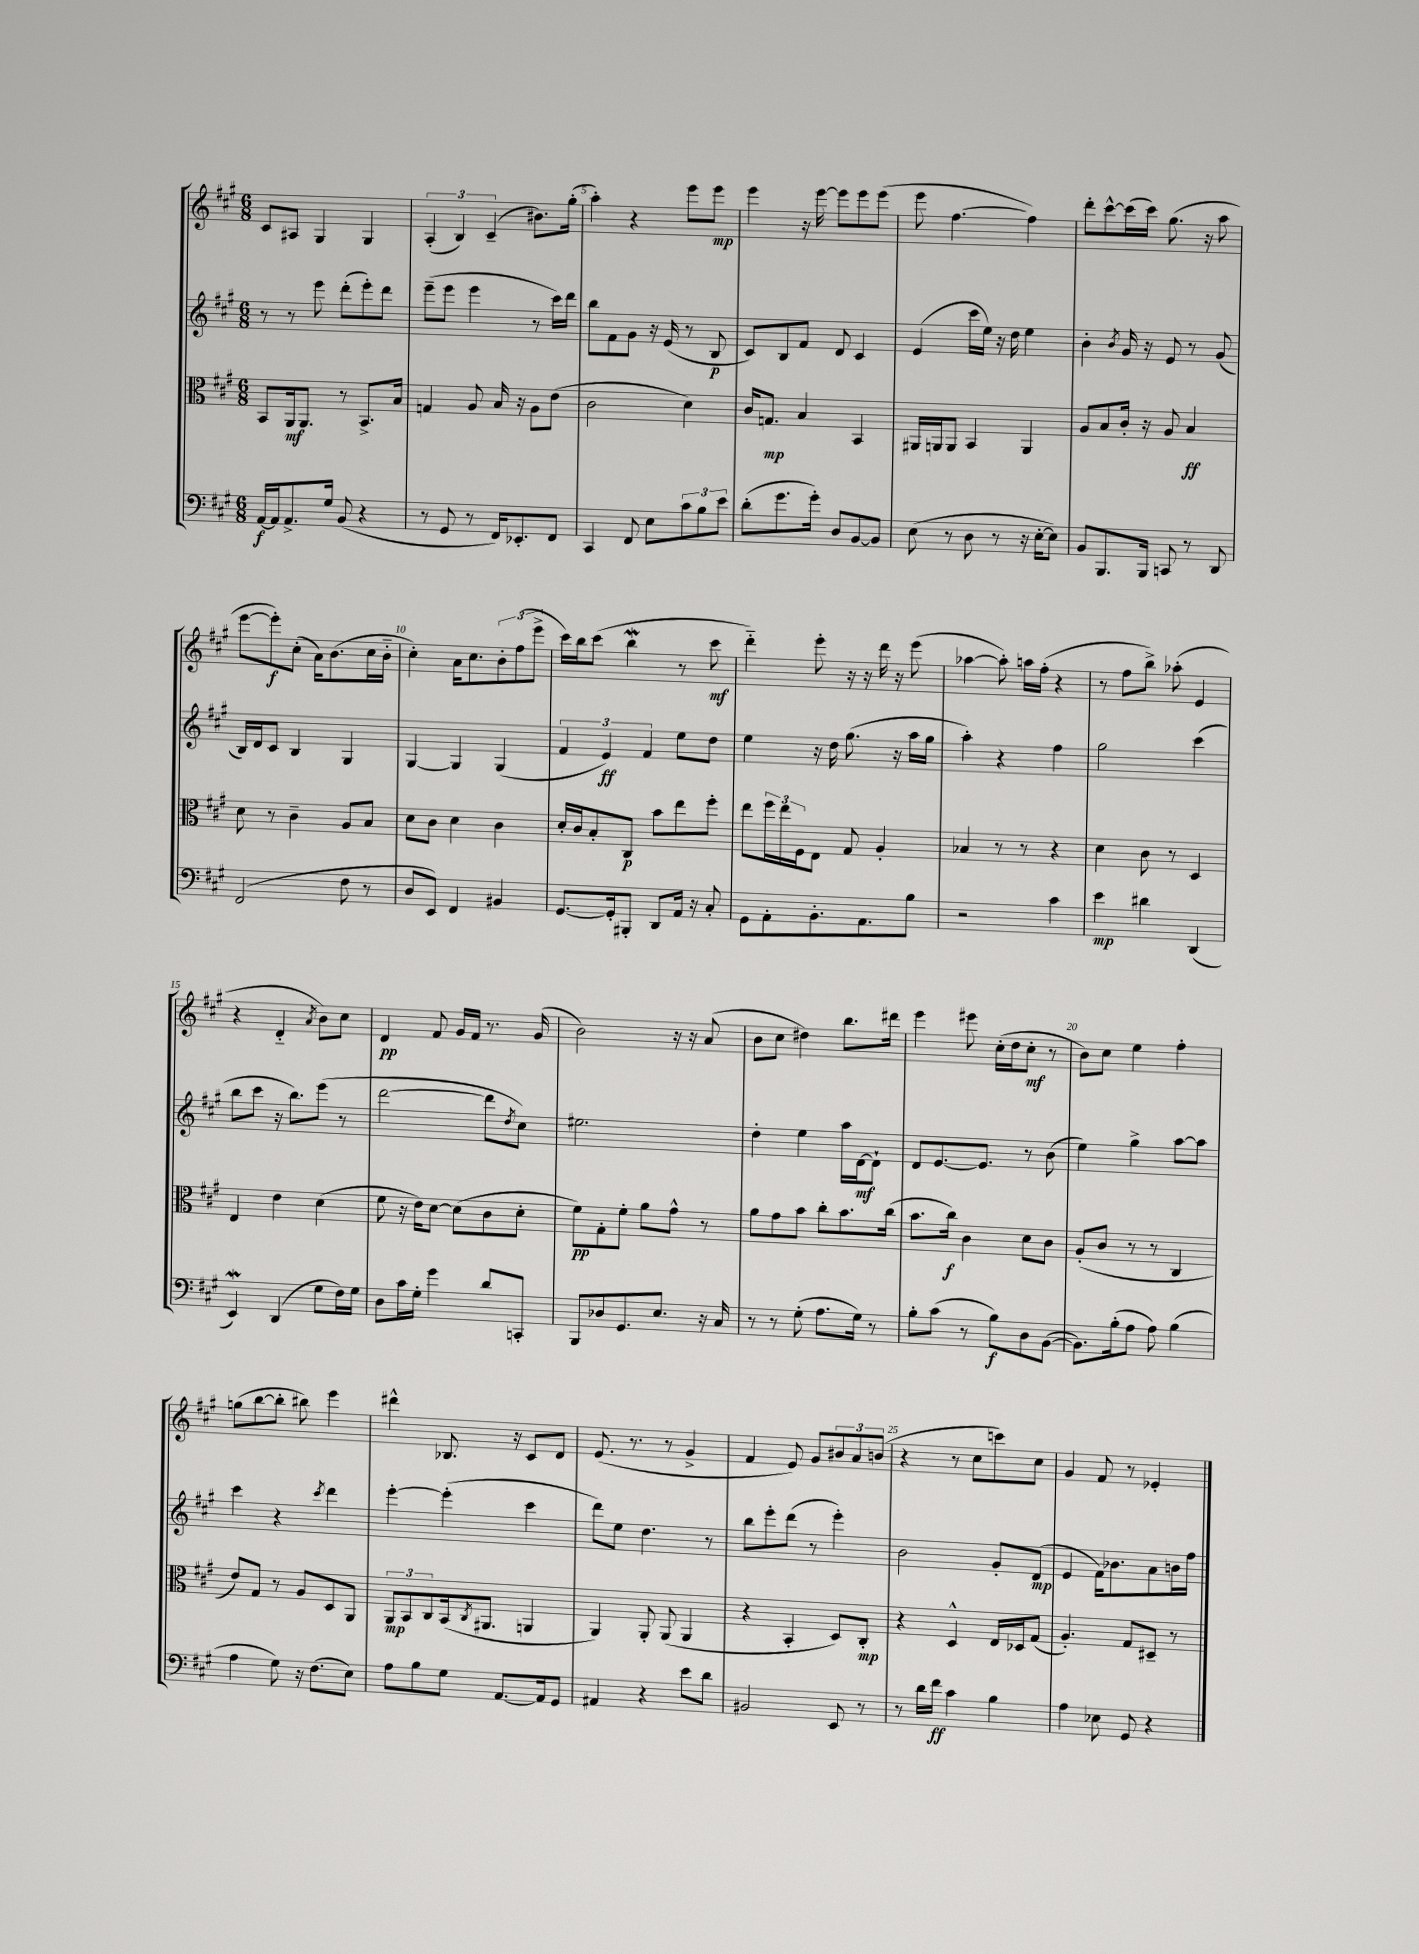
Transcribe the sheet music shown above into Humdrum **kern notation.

**kern	**kern	**kern	**kern
*staff4	*staff3	*staff2	*staff1
*clefF4	*clefC3	*clefG2	*clefG2
*k[f#c#g#]	*k[f#c#g#]	*k[f#c#g#]	*k[f#c#g#]
*M6/8	*M6/8	*M6/8	*M6/8
[16AA	8BB	8r	8c#
16AA]	.	.	.
8.AA^	16AA	8r	8A#
.	8.AA	.	.
.	.	8eee	4G#
16G#	.	.	.
(8BB	8r	(8ddd'	.
4r	8.BB^	8eee')	4G#
.	.	8ddd	.
.	16B	.	.
=	=	=	=
8r	4G	(8eee~	(6A'
8GG#	.	8eee	.
.	.	.	6B)
8r	8A	4eee	.
.	.	.	(6c#~
16FF#)	16B	.	.
8.EE-'	16r	.	.
.	8A	8r	8.b#)
8FF#	(8e	16ccc#)	.
.	.	16ddd	(16gg#'
=	=	=	=
4CC#	2c#	8bb	4aa')
.	.	8f#	.
8FF#	.	8g#	4r
8E	.	16r	.
.	.	(16e	.
12c#	4d)	8r	8eee
12B	.	.	.
.	.	8B	8eee
12e	.	.	.
=	=	=	=
(8d'	16c#	8c#)	4eee
.	8.G	.	.
8.g#	.	8B	.
.	4B	8f#	16r
16g#')	.	.	[16eee
8D	.	8d	8eee]
[8BB	4BB	4c#	8eee
8BB]	.	.	(8eee
=	=	=	=
(8E	16AA#	(4e	8eee
.	16AA	.	.
8r	8AA	.	[4.ff#
8D	4BB	16ccc#	.
.	.	16ee)	.
8r	.	16r	.
.	.	16dd	.
16r	4AA	4ee	4ff#])
[16E'	.	.	.
8E])	.	.	.
=	=	=	=
8BB	8A	4b'	8ddd'
8.BBB	8B	.	[8ccc#^^
.	.	8qb	.
.	16c#'	16g#	(16ccc#]
16BBB	16r	16r	16ccc#)
8CC	8A	8e	(8.gg#
8r	4B	8r	.
.	.	.	16r
8DD	.	(8g#	8aa
=	=	=	=
(2FF#	8d	16B)	[8eee
.	.	16d	.
.	8r	8c#	8eee'])
.	4c#~	4B	(8cc#'
.	.	.	16a)
.	.	.	(8.b
8F#	8A	4G#	.
8r	8B	.	16cc#
.	.	.	16b'~
=	=	=	=
8D	8d	[4G#	4cc#')
8EE)	8c#	.	.
4FF#	4d	4G#]	16a
.	.	.	8.cc#
4BB#	4c#	(4G#	12b'
.	.	.	(12ff#
.	.	.	12eee^
=	=	=	=
[8.GG#	16d'	6f#	16ccc#)
.	16c#	.	16bb
.	8B'	.	(8ccc#
.	.	6e)	.
16GG#']	.	.	.
8BBB#'	8C#	.	4bb
.	.	6f#	.
8DD	8b	.	.
16AA	8ee	8ee	8r
16r	.	.	.
8C#'	8ff#'	8dd	8ccc#
=	=	=	=
8GG#	8ee	4ee	4ddd'~)
8AA'	24ff#	.	.
.	24ee	.	.
.	24F#	.	.
8.BB'	8E	16r	8eee'
.	.	16dd	.
.	8G#	(8.gg#	16r
8.AA	.	.	16r
.	4A'	.	16ddd
.	.	16r	16r
8B	.	16aa	(8eee
.	.	16gg#	.
=	=	=	=
2r	4B-	4aa')	[4aa-
.	8r	4r	8aa-'])
.	8r	.	16aa
.	.	.	(16ff#'
4c#	4r	4ff#	4r
=	=	=	=
4e	4d	2gg#	8r
.	.	.	8ff#
4d#	8c#	.	8bb^)
.	8r	.	(8aa-'
(4DD	4D	(4ccc#	4e
=	=	=	=
4EE)	4E	8bb	4r
.	.	8ccc#	.
(4DD	4e	16r	4d'~
.	.	8.bb)	.
.	.	.	8qa
8G#	(4d	(8eee	8b)
16F#)	.	8r	8cc#
16G#	.	.	.
=	=	=	=
8D	8f#	[2ddd	4d
16c#	16r	.	.
16G#'	16e)	.	.
4g#	[8d	.	8f#
.	(8d]	.	16g#
.	.	.	16f#
8d	8c#	8ddd]	8.r
.	.	8qdd	.
8CC'	8d'	8cc#)	.
.	.	.	(16g#
=	=	=	=
8BBB	8f#)	2.ee#	2b)
8D-	8G#'	.	.
8.GG#	8f#'	.	.
.	8a	.	.
8.E	.	.	.
.	8g#^^	.	16r
.	.	.	16r
16r	8r	.	(8a
16C#	.	.	.
=	=	=	=
8r	8a	4dd'	8b
8r	8g#	.	8cc#
(8G#'	8b	4ee	4dd#)
8.A	8cc#'	.	.
.	8.b	16aa	8.bb
16G#)	.	[16d	.
8r	.	8d`]	.
.	(16cc#	.	16ddd#
=	=	=	=
8B'	8.b	8d	4eee
(8c#	.	[8.e	.
.	16cc#)	.	.
8r	4c#	.	8eee#
.	.	8.e]	.
8B)	.	.	(16cc#'
.	.	.	16dd
8D	8d	8r	8cc#'
([8BB	8c#	(8b	8r
=	=	=	=
8.BB])	(8A'	4ee)	8b)
.	8c#	.	8cc#
(16B'	.	.	.
8A	8r	4gg#^	4ee
8A)	8r	.	.
(4B	4C#	[8aa	4ff#'
.	.	8aa]	.
=	=	=	=
4A	8e)	4ccc#	(8gg
.	8G#	.	[8bb
8G#)	8r	4r	8bb']
16r	8A	.	8bb#)
(8.F#	.	.	.
.	.	8qccc#	.
.	8D	4ddd	4eee
8E)	8AA	.	.
=	=	=	=
8A	12AA	[4eee'	4ddd#^^
.	12BB	.	.
8B	.	.	.
.	12C#	.	.
8G#	(16BB	(4eee']	8.B-
.	8qC#	.	.
.	8.AA#	.	.
[8.AA	.	.	.
.	.	.	16r
.	4AA	4ccc#	8c#
16AA]	.	.	.
8GG#	.	.	8d
=	=	=	=
4AA#	4AA)	8ddd)	(8.e
.	.	8ee	.
.	.	.	8.r
4r	8AA'	4.dd	.
.	(8AA	.	8r
8e	4AA	.	4g#^
8d	.	8r	.
=	=	=	=
2BB#	4r	8bb	4f#
.	.	8eee'	.
.	4BB'	(8ddd	8e)
.	.	8r	8g#
8EE	8D)	4eee')	12b#
.	.	.	12a
8r	8C#'	.	.
.	.	.	(12b
=	=	=	=
8r	4r	2b	4r
16d	.	.	.
16f#	.	.	.
4c#	4D^^	.	8r
.	.	.	8cc#
4B	16E	8g#'	8ccc)
.	16D-	.	.
.	(8G#	(8d	8cc#
=	=	=	=
4A	4.A')	4e	4g#
8E-	.	16f#)	8f#
.	.	8.b-	.
8GG#	8G#	.	8r
4r	8D#~	8a	4e-'
.	8r	16b	.
.	.	16ff#	.
==	==	==	==
*-	*-	*-	*-
